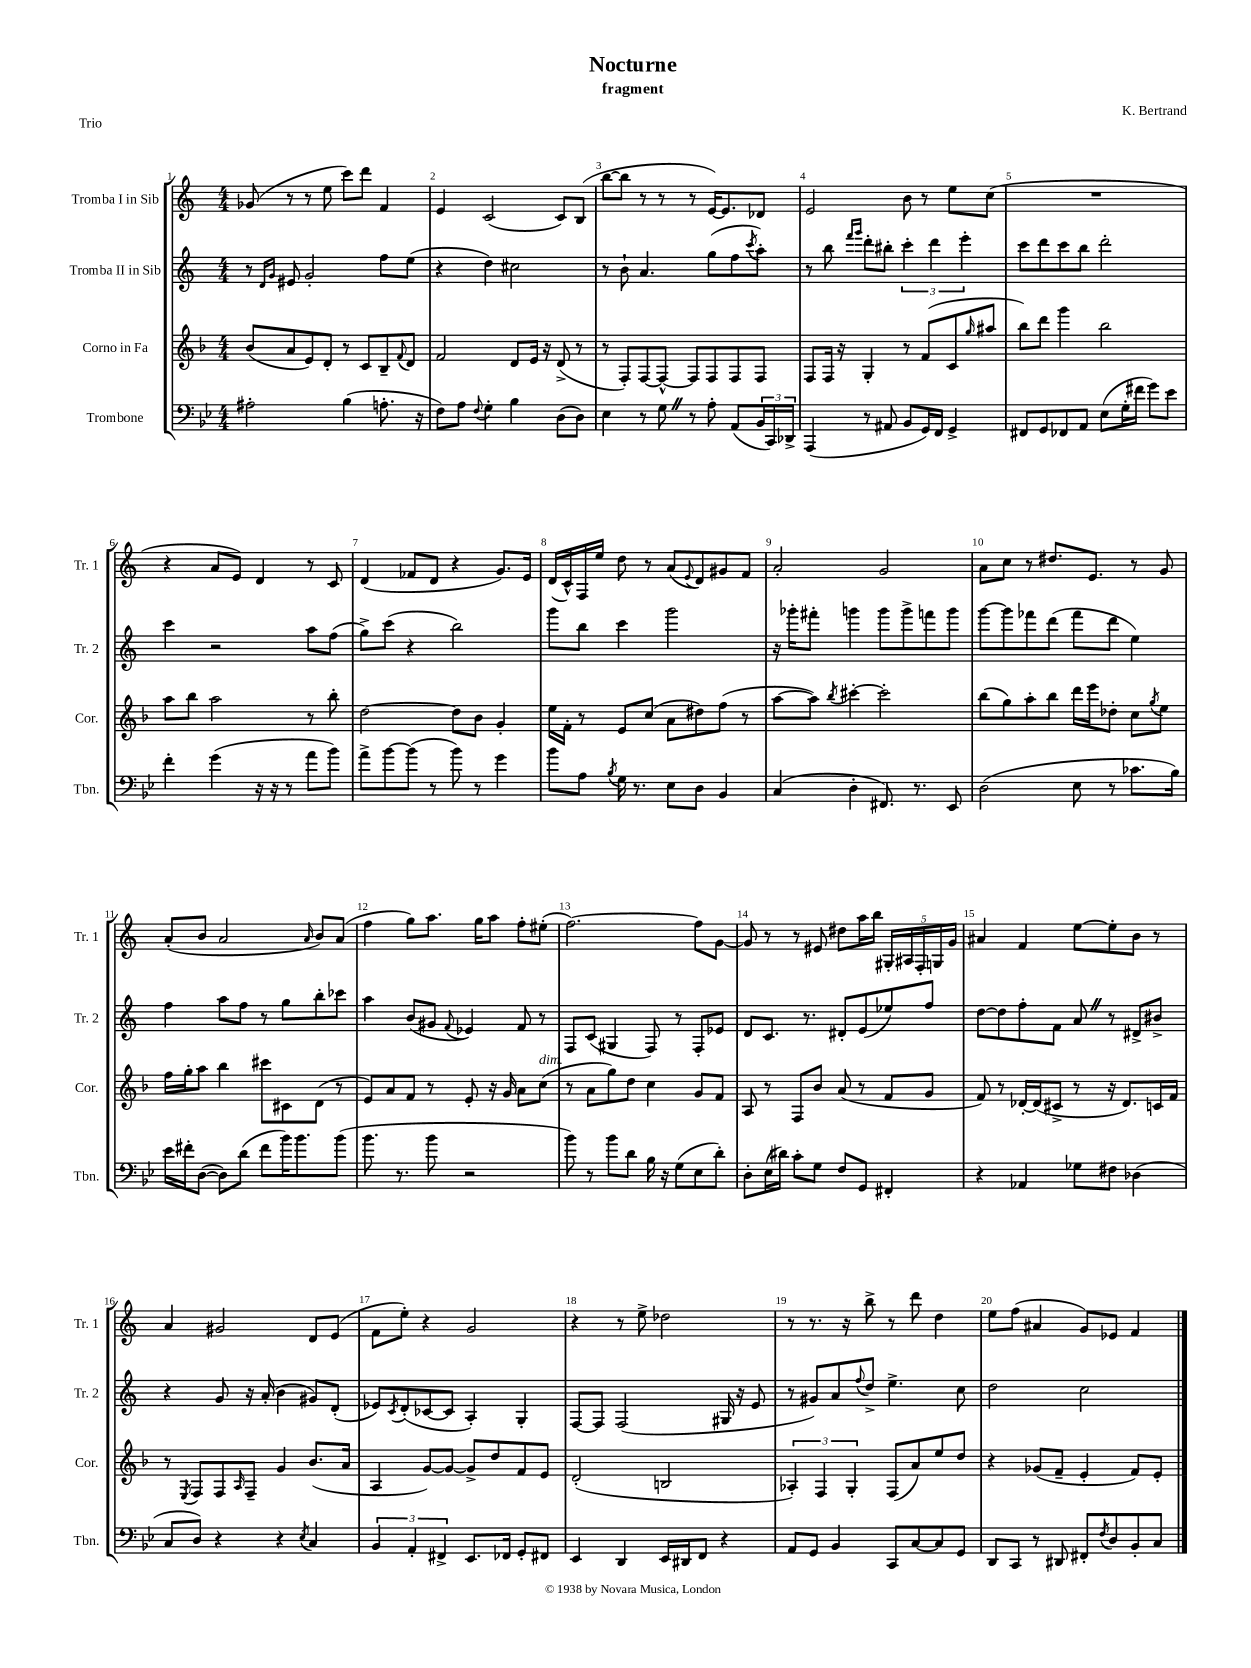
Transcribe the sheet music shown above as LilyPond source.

\header { title = "Nocturne" composer = "K. Bertrand" subtitle = "fragment" piece = "Trio" }
<<
\new StaffGroup <<
\new Staff = "s0" \with { instrumentName = "Tromba I in Sib" shortInstrumentName = "Tr. 1" } {
    \clef treble \key c \major \numericTimeSignature \time 4/4
    ges'8( r8 r8 e''8 c'''8) d'''8 f'4 |
    e'4 c'2( c'8) b8( |
    b''8~ b''8 r8 r8 r8 e'16~) e'8. des'8 |
    e'2 b'8 r8 e''8 c''8( |
    R1 |
    r4 a'8 e'8) d'4 r8 c'8 |
    d'4( fes'8 d'8 r4 g'8.) e'16 |
    d'16( c'16-^) f16 e''16 d''8 r8 a'8( \appoggiatura { e'8 } d'8) gis'8 f'8 |
    a'2-. g'2 |
    a'8 c''8 r8 dis''8. e'8. r8 g'8 |
    a'8-.( b'8 a'2 \grace { a'16 } b'8) a'8( |
    f''4 g''8) a''8. g''16 a''8 f''8-. eis''8-.( |
    f''2.~) f''8 g'8~ |
    g'8 r8 r8 eis'8 dis''8 a''16 b''16 \tuplet 5/4 { gis16-. ais16 f16-. g16 g'16 } |
    ais'4 f'4 e''8~ e''8-. b'8 r8 |
    a'4 gis'2 d'8 e'8( |
    f'8 e''8-.) r4 g'2 |
    r4 r8 e''8-> des''2 |
    r8 r8. r16 b''8-> r8 d'''8 d''4 |
    e''8 f''8( ais'4 g'8) ees'8 f'4 \bar "|." |
}
\new Staff = "s1" \with { instrumentName = "Tromba II in Sib" shortInstrumentName = "Tr. 2" } {
    \clef treble \key c \major \numericTimeSignature \time 4/4
    r8 \grace { d'16 g'16 } eis'8 g'2-. f''8 e''8( |
    r4 d''4) cis''2 |
    r8 b'8-! a'4. g''8( f''8 \acciaccatura { c'''8 } a''8-.) |
    r8 b''8 \grace { f'''16 g'''16 } d'''8-. bis''8-. \tuplet 3/2 { c'''4-. d'''4 e'''4-. } |
    c'''8 d'''8 c'''8 b''8 d'''2-. |
    c'''4 r2 a''8 f''8( |
    g''8->) c'''8( r4 b''2) |
    g'''8 b''8 c'''4 g'''2 |
    r16 ges'''16-. fis'''8-. g'''4 g'''8 g'''8-> f'''8 g'''8 |
    g'''8~ g'''8 fes'''8 d'''8( fes'''8 d'''8 e''4) |
    f''4 a''8 f''8 r8 g''8 b''8-. ces'''8 |
    a''4 b'8( gis'8 \appoggiatura { f'8 } ees'4) f'8 r8 |
    f8 c'8( gis4 f8) r8 f8-. ees'8 |
    d'8 c'8. r8. dis'8-. e'8( ees''8) f''8 |
    d''8~ d''8 f''8-. f'8 a'8 \once \override BreathingSign.text = \markup { \musicglyph "scripts.caesura.straight" } \breathe r8 dis'8-> bis'8-> |
    r4 g'8 r16 a'16-.( b'4 gis'8) d'8-.( |
    ees'8) \acciaccatura { c'8 } d'8-.( ces'8~ ces'8 a4-.) g4-. |
    f8~ f8 f2( gis16 r16 e'8 |
    r8 gis'8) a'8 \appoggiatura { f''8 } d''8-> e''4.-> c''8 |
    d''2 c''2 \bar "|." |
}
\new Staff = "s2" \with { instrumentName = "Corno in Fa" shortInstrumentName = "Cor." } {
    \clef treble \key f \major \numericTimeSignature \time 4/4
    bes'8( a'8 e'8) d'8-. r8 c'8 bes8-- \appoggiatura { f'8 } d'8 |
    f'2 d'8 e'16 r16 d'8->( r8 |
    r8 f8-.) f8~ f8~-^ f8 f8 f8 f8 |
    f8 f16 r16 g4-. r8 f'8( c'8 \grace { g''16 } ais''8 |
    bes''8) d'''8 g'''4 bes''2 |
    a''8 bes''8 a''2 r8 bes''8-. |
    d''2~ d''8 bes'8 g'4-. |
    e''16 f'16-. r8 e'8 c''8( a'8 dis''8) f''8( r8 |
    a''8~ a''8) \acciaccatura { bes''8 } cis'''4~-. cis'''2-. |
    bes''8( g''8) a''8-. bes''8 d'''16 e'''16 des''8-. c''8 \acciaccatura { g''8 } e''8 |
    f''16 g''16-. a''8 bes''4 cis'''8 cis'8 d'8( r8 |
    e'8) a'8 f'8 r8 e'8-. r16 g'16 a'8 c''8^\markup { \italic "dim." }( |
    r8 a'8 g''8) d''8 c''4 g'8 f'8 |
    a8 r8 f8 bes'8 a'8( r8 f'8 g'8 |
    f'8) r8 des'16~-. des'16( cis'8-> r8 r16 des'8.) c'16 f'16 |
    r8 \acciaccatura { e8 } f8 f8 \grace { a16 } f8-- g'4 bes'8.( a'16 |
    a4 g'8~) g'8~ g'8-> d''8 f'8 e'8 |
    d'2-.( b2 |
    \tuplet 3/2 { aes4-.) f4 g4-. } f8( a'8) e''8 d''8 |
    r4 ges'8( f'8-- e'4-. f'8) e'8-. \bar "|." |
}
\new Staff = "s3" \with { instrumentName = "Trombone" shortInstrumentName = "Tbn." } {
    \clef bass \key bes \major \numericTimeSignature \time 4/4
    ais2-. bes4( a8.-. r16 |
    f8) a8 \appoggiatura { f8 } g4-. bes4 d8( d8) |
    ees4 r8 g8 \once \override BreathingSign.text = \markup { \musicglyph "scripts.caesura.straight" } \breathe r8 a8-. a,8( \tuplet 3/2 { bes,16 c,16) des,16-> } |
    a,,4( r8 ais,8 bes,8 g,16) f,16 g,4-> |
    fis,8 g,8 fes,8 a,8 ees8( g16-. fis'16 g'8) ees'8 |
    f'4-. g'4( r16 r16 r8 a'8 bes'8) |
    a'8-> bes'8~ bes'8( r8 bes'8) r8 g'4 |
    bes'8 a8 \acciaccatura { bes8 } g16 r8. ees8 d8 bes,4 |
    c4( d4-. fis,8.) r8. ees,8 |
    d2( ees8 r8 ces'8. bes16) |
    ees'16 fis'16-. d8~( d8) d'8( fis'8 bes'16) bes'8. bes'8( |
    bes'8. r8. bes'8 r2 |
    bes'8) r8 bes'8 d'8 bes16 r16 g8( ees8 d'8-.) |
    d8-. ees16( dis'16) c'8-. g8 f8 g,8 fis,4-. |
    r4 aes,4 ges8 fis8 des4( |
    c8 d8) r4 r4 \acciaccatura { ees8 } c4 |
    \tuplet 3/2 { bes,4 a,4-. fis,4-> } ees,8. fes,16 g,8-. fis,8 |
    ees,4 d,4 ees,16 dis,16 f,8 r4 |
    a,8 g,8 bes,4 c,8 c8~ c8 g,8 |
    d,8 c,8 r8 dis,8 fis,8-. \acciaccatura { f8 } d8 bes,8-. c8 \bar "|." |
}
>>
>>
\layout { \context { \Score \override BarNumber.break-visibility = ##(#f #t #t) barNumberVisibility = #all-bar-numbers-visible } }
